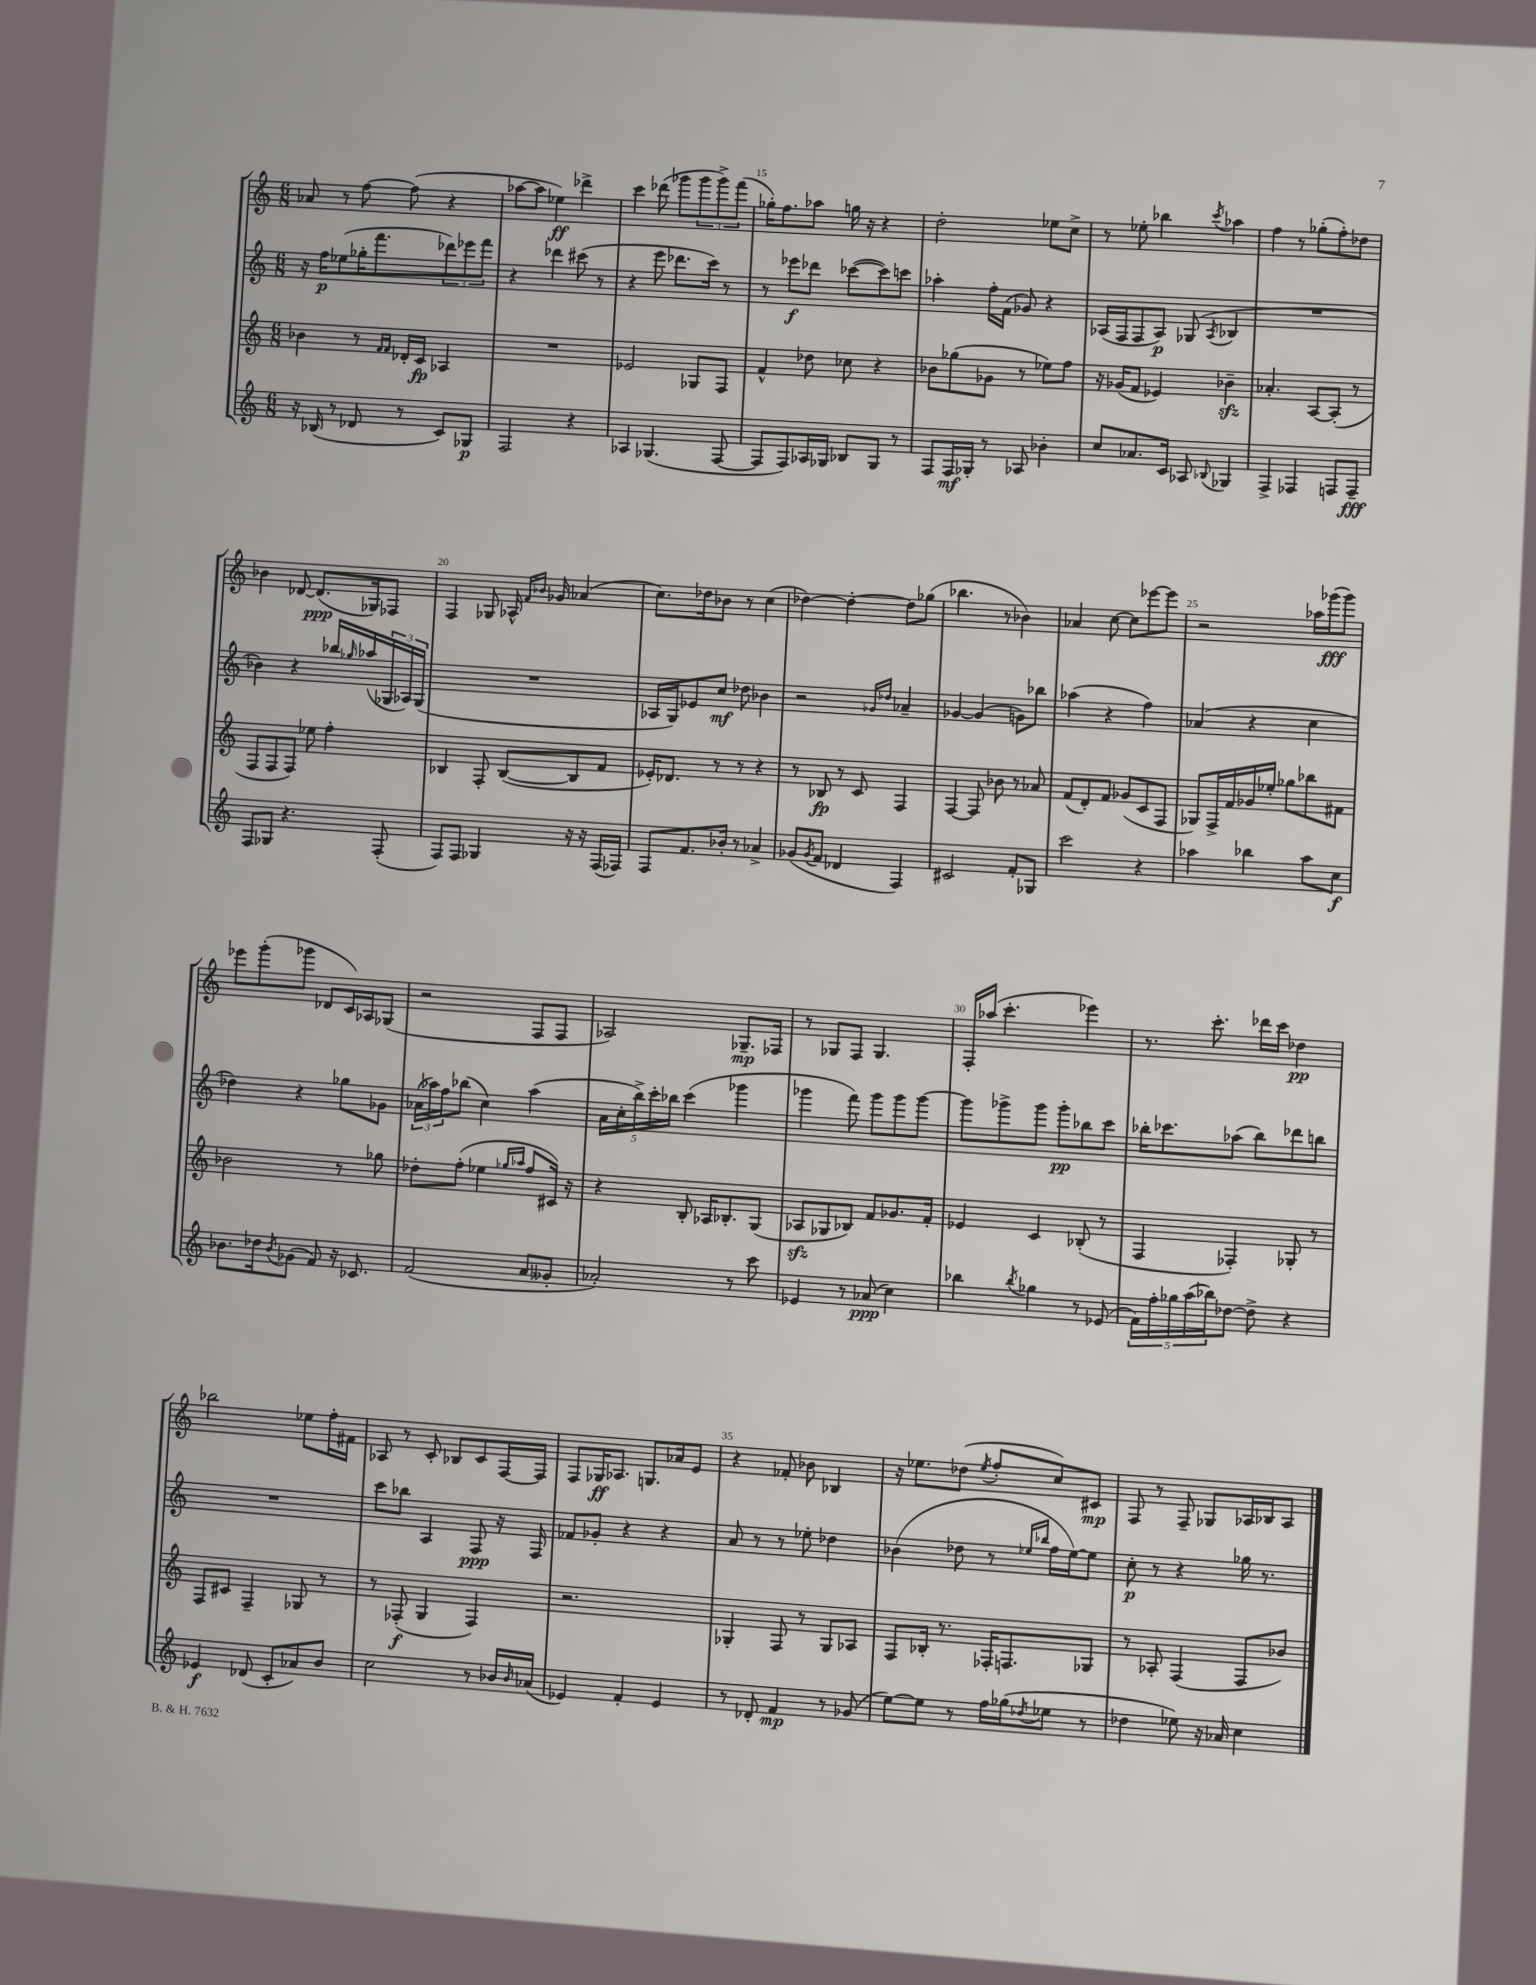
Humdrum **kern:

**kern	**dynam	**kern	**dynam	**kern	**dynam	**kern	**dynam
*part4	*part4	*part3	*part3	*part2	*part2	*part1	*part1
*staff4	*staff4	*staff3	*staff3	*staff2	*staff2	*staff1	*staff1
*clefG2	*	*clefG2	*	*clefG2	*	*clefG2	*
*k[]	*	*k[]	*	*k[]	*	*k[]	*
*M6/8	*	*M6/8	*	*M6/8	*	*M6/8	*
=12	=12	=12	=12	=12	=12	=12	=12
16r	.	4b-X\	.	16r	.	8a-X/	.
(16B-X/	.	.	.	16ff\KL	p	.	.
8r	.	.	.	(8ee-X\	.	8r	.
8d-X/	.	8r	.	16gg-X'\K	.	[8ff\	.
.	.	.	.	8.fff\	.	.	.
.	.	16qqf/LL	.	.	.	.	.
.	.	16qqf/JJ	.	.	.	.	.
8r	.	16d-X'/LL	.	.	.	(8ff\]	.
.	.	16c/JJ	fp	.	.	.	.
8c/L)	.	4A-X/	.	12ddd-X\)	.	4r	.
.	.	.	.	12eee-X\	.	.	.
8G-X/J	p	.	.	.	.	.	.
.	.	.	.	12fff\J	.	.	.
=13	=13	=13	=13	=13	=13	=13	=13
2F/	.	2.r	.	4r	.	[8aa-X\L	.
.	.	.	.	.	.	8aa-\J]	.
.	.	.	.	4ddd-X\	.	4ee-X\)	ff
4r	.	.	.	(8ccc#X\	.	4ddd-X^\	.
.	.	.	.	8r	.	.	.
=14	=14	=14	=14	=14	=14	=14	=14
4A-X/	.	2e-X/	.	4r	.	4ccc\	.
(4.G-X/	.	.	.	8eee\	.	(8ddd-X\	.
.	.	.	.	8.ddd-X\L	.	8ggg-X\L	.
.	.	8G-X/L	.	.	.	12ggg-\	.
.	.	.	.	16ccc\Jk)	.	.	.
.	.	.	.	.	.	12ggg-^\)	.
[8F/	.	8F/J	.	8r	.	.	.
.	.	.	.	.	.	(12fff\J	.
=15	=15	=15	=15	=15	=15	=15	=15
8F/L]	.	4f^^/	.	8r	.	16gg-X'\KL)	.
.	.	.	.	.	.	8.ff\	.
8F/)	.	.	.	8eee-X\L	f	.	.
16A-X/L	.	8dd-X\	.	8ddd-X\J	.	8aa-X\J	.
16G-X/JJ	.	.	.	.	.	.	.
8B-X/L	.	8cc-X\	.	([8ccc-X\L	.	16ggn\	.
.	.	.	.	.	.	16r	.
8G-/J	.	4r	.	8ccc-\])	.	4r	.
8r	.	.	.	8cccn\J	.	.	.
=16	=16	=16	=16	=16	=16	=16	=16
8F/L	.	8b-X\L	.	4aa-X'\	.	2dd'\	.
16F/L	mf	(8gg-X\	.	.	.	.	.
16G-X'/JJ	.	.	.	.	.	.	.
8r	.	8g-X\J	.	16ff'\LL	.	.	.
.	.	.	.	(16f\JJ	.	.	.
8A-X/	.	8r	.	8g-X/)	.	.	.
4b-X'\	.	8ee-X\L)	.	4r	.	8ee-X\L	.
.	.	8ff\J	.	.	.	8cc^\J	.
=17	=17	=17	=17	=17	=17	=17	=17
8cc/L	.	16r	.	(16A-X/LL	.	8r	.
.	.	(16g-X/KL	.	16F/J	.	.	.
8.a-X/	.	8f/J	.	8F/	.	8ee-X'\	.
.	.	4e-X/)	.	8A-/J)	p	4bb-X\	.
16c/Jk	.	.	.	.	.	.	.
8A-X/	.	.	.	(8G-X/	.	.	.
8qqB-X/	.	.	.	8qA-/	.	8qccc/	.
4G-X/	.	4b-Xzz~\	.	4B-X/	.	4aa-X\	.
=18	=18	=18	=18	=18	=18	=18	=18
4F^/	.	4.a-X'/	.	2.r	.	4ff\	.
4F-X/	.	.	.	.	.	8r	.
.	.	[8A/L	.	.	.	(8gg-X'\L	.
8Fn/L	.	(8A'/J]	.	.	.	8ff'\)	.
8F~/J	fff	8r	.	.	.	8dd-X\J	.
!!LO:LB:g=z
=19	=19	=19	=19	=19	=19	=19	=19
8F/L	.	8F/L	.	4b-X\)	.	4b-X\	.
8G-X/J	.	8F/	.	.	.	.	.
4.r	.	8F/J)	.	4r	.	[8d-X/	.
.	.	8ee-X\	.	.	.	(8.d-/L]	ppp
.	.	4ff'\	.	16bb-X/LL	.	.	.
.	.	.	.	16qqgg-X/	.	.	.
.	.	.	.	(16aa-X/	.	16G-X/k)	.
(8F'/	.	.	.	24G-X/	.	8F-X/J	.
.	.	.	.	24A-X/)	.	.	.
.	.	.	.	(24G-/JJ	.	.	.
=20	=20	=20	=20	=20	=20	=20	=20
8F/L)	.	4B-X/	.	2.r	.	4F/	.
8F/J	.	.	.	.	.	.	.
4G-X/	.	8F'/	.	.	.	8G-X/	.
.	.	([8B-/L	.	.	.	16A-X^^/	.
.	.	.	.	.	.	16qqf/LL	.
.	.	.	.	.	.	16qqb-X/JJ	.
.	.	.	.	.	.	16g-X/	.
16r	.	8B-/]	.	.	.	(4a-X/	.
16r	.	.	.	.	.	.	.
(16F/LL	.	8f/J	.	.	.	.	.
16F-X/JJ)	.	.	.	.	.	.	.
=21	=21	=21	=21	=21	=21	=21	=21
8F/L	.	16e-X'/KL)	.	16A-X/LL	.	8.cc\L)	.
.	.	8.d-X/J	.	16G/J)	.	.	.
8.f/	.	.	.	8e-X/	.	.	.
.	.	.	.	.	.	16dd-X\k	.
.	.	8r	.	8cc/J	mf	8b-X\J	.
16b-X'/Jk	.	.	.	.	.	.	.
8r	.	8r	.	8dd-X\	.	8r	.
4a-X^/	.	4r	.	4b-X\	.	(4cc\	.
=22	=22	=22	=22	=22	=22	=22	=22
(8g-X/L	.	8r	.	2r	.	[4dd-X\)	.
8qg-/	.	.	.	.	.	.	.
8f/J	.	8B-X/	fp	.	.	.	.
4d-X/	.	8r	.	.	.	4dd-'\_	.
.	.	8c/	.	.	.	.	.
.	.	.	.	16qqg-X/LL	.	.	.
.	.	.	.	16qqdd-X/JJ	.	.	.
4F/)	.	4F/	.	4a-X~/	.	8dd-\L]	.
.	.	.	.	.	.	(8gg-X\J	.
=23	=23	=23	=23	=23	=23	=23	=23
2c#X/	.	[4F/	.	[4g-X/	.	4.bb-X\	.
.	.	8F/]	.	(4g-/]	.	.	.
.	.	8b-X\	.	.	.	8r	.
8f'/L	.	8r	.	8gn\L)	.	4b-X\)	.
8G-X/J	.	8a-X/	.	8bb-X\J	.	.	.
=24	=24	=24	=24	=24	=24	=24	=24
2ccc\	.	(8f/L	.	(4aa-X\	.	4a-X/	.
.	.	8d'/)	.	.	.	.	.
.	.	8f/J	.	4r	.	[8cc\	.
.	.	(8g-X/L	.	.	.	8cc\L]	.
4r	.	8c/	.	4ff\)	.	[8eee-X\	.
.	.	8F/J	.	.	.	8eee-\J]	.
=25	=25	=25	=25	=25	=25	=25	=25
4aa-X\	.	8G-X/L)	.	(4a-X/	.	2r	.
.	.	16F^/L	.	.	.	.	.
.	.	16f/	.	.	.	.	.
4bb-X\	.	16g-X/	.	4r	.	.	.
.	.	16ee-X'/JJ	.	.	.	.	.
.	.	8gg-X\L	.	.	.	.	.
8aa-\L	.	8bb-X\	.	4cc\	.	16aa-X\LL	.
.	.	.	.	.	.	(16ggg-X\J	fff
8cc\J	f	8f#X\J	.	.	.	8ggg-\J)	.
!!LO:LB:g=z
=26	=26	=26	=26	=26	=26	=26	=26
8.b-X\L	.	2b-X\	.	4dd-X\)	.	8eee-X\L	.
.	.	.	.	.	.	(8ggg'\	.
16dd-X\k	.	.	.	.	.	.	.
8qb-/	.	.	.	.	.	.	.
(8g-X\J	.	.	.	4r	.	8ggg-X\J	.
8f/)	.	.	.	.	.	8d-X/L	.
16r	.	8r	.	8gg-X\L	.	16c/L)	.
8.c-X/	.	.	.	.	.	16A-X/J	.
.	.	8gg-X\	.	8g-X\J	.	(8G-X/J	.
=27	=27	=27	=27	=27	=27	=27	=27
(2f/	.	8dd-X'\L	.	(24a-X\LL	.	2r	.
.	.	.	.	24aa-X\)	.	.	.
.	.	.	.	24ff\J	.	.	.
.	.	(8ff'\J	.	(8bb-X\J	.	.	.
.	.	4ee-X\	.	4cc\)	.	.	.
.	.	16qqgg-X/LL	.	.	.	.	.
.	.	16qqaa-X/JJ	.	.	.	.	.
8a/L	.	8ff/L	.	(4aa-\	.	8F/L	.
8g--X'/J	.	16c#X/Jk)	.	.	.	8F/J	.
.	.	16r	.	.	.	.	.
=28	=28	=28	=28	=28	=28	=28	=28
2a-X'/)	.	4r	.	20a\LL	.	2A-X/)	.
.	.	.	.	20cc'\	.	.	.
.	.	.	.	20bb^\)	.	.	.
.	.	.	.	20ccc'\	.	.	.
.	.	.	.	20bb-X\JJ	.	.	.
.	.	8B'/	.	(4ccc\	.	.	.
.	.	16A-X/KL	.	.	.	.	.
.	.	8.B-X'/	.	.	.	.	.
8r	.	.	.	4ggg-X\	.	8.G-X~/L	mp
8ccc\	.	(8G/J	.	.	.	.	.
.	.	.	.	.	.	16F-X/Jk	.
=29	=29	=29	=29	=29	=29	=29	=29
4e-X/	.	8A-Xzz/L	.	4ggg-X\	.	8r	.
.	.	8G-X/	.	.	.	8G-X/L	.
8r	.	8B-X/J)	.	8fff\)	.	8F/J	.
(8a-X/	ppp	8f/L	.	8ggg-\L	.	4.G-/	.
4cc\)	.	8.g-X/	.	8ggg-\	.	.	.
.	.	.	.	[8ggg-\J	.	.	.
.	.	16f'/Jk	.	.	.	.	.
=30	=30	=30	=30	=30	=30	=30	=30
4bb-X\	.	4e-X/	.	8ggg-\L]	.	16F'/LL	.
.	.	.	.	.	.	(16aa-X/JJ	.
.	.	.	.	8ggg-X^\	.	4.ccc'\	.
8qbb-/	.	.	.	.	.	.	.
4gg-X\	.	4c/	.	8ggg-\J	.	.	.
.	.	.	.	8ggg-'\L	pp	.	.
8r	.	(8B-X'/	.	8bb-X\	.	4eee-X\)	.
(8e-X/	.	8r	.	8ccc\J	.	.	.
=31	=31	=31	=31	=31	=31	=31	=31
20f\LL)	.	4F/	.	16bb-X'\KL	.	8.r	.
20ff'\	.	.	.	.	.	.	.
.	.	.	.	8.ccc-X\	.	.	.
20gg-X\	.	.	.	.	.	.	.
(20aa\	.	.	.	.	.	.	.
.	.	.	.	.	.	8.ccc'\	.
20bb-X\J)	.	.	.	.	.	.	.
[8dd-X\J	.	4F-X'/)	.	(8aa-X\J	.	.	.
8dd-^\]	.	.	.	8bb-\L)	.	16ddd-X\LL	.
.	.	.	.	.	.	16ccc\JJ	.
4r	.	8G-X'/	.	8ddd-X\	.	4dd-X\	pp
.	.	8r	.	8bbn\J	.	.	.
!!LO:LB:g=z
=32	=32	=32	=32	=32	=32	=32	=32
4e-X/	f	8F/L	.	2.r	.	2bb-X\	.
.	.	8c#X/J	.	.	.	.	.
(8d-X/	.	4F~/	.	.	.	.	.
8c'/L	.	.	.	.	.	.	.
8a-X/)	.	8G-X/	.	.	.	8ee-X\L	.
8b/J	.	8r	.	.	.	16ff'\L	.
.	.	.	.	.	.	16f#X\JJ	.
=33	=33	=33	=33	=33	=33	=33	=33
2cc\	.	8r	.	8ccc\L	.	8A-X/	.
.	.	(8F-X'/	f	8bb-X\J	.	8r	.
.	.	4G/	.	4A/	.	8c'/	.
.	.	.	.	.	.	8B-X/L	.
8r	.	4F-/)	.	8F/	ppp	8c/	.
16b-X/LL	.	.	.	16r	.	[16F/L	.
16qqb-/	.	.	.	.	.	.	.
(16a-X/JJ	.	.	.	16F/	.	16F/JJ]	.
=34	=34	=34	=34	=34	=34	=34	=34
4e-X/)	.	2.r	.	8f-X/L	.	8F/L	.
.	.	.	.	8g-X'/J	.	16G-X/K	ff
.	.	.	.	.	.	8.A-X/J	.
4f'/	.	.	.	4r	.	.	.
.	.	.	.	.	.	8.Gn/L	.
4e-/	.	.	.	4r	.	.	.
.	.	.	.	.	.	16a-X/k	.
.	.	.	.	.	.	8e/J	.
=35	=35	=35	=35	=35	=35	=35	=35
8r	.	4G-X'/	.	8a/	.	4r	.
8d-X'/	.	.	.	8r	.	.	.
4f/	mp	8F/	.	8r	.	8f-X'/	.
.	.	8r	.	8ee-X'\	.	8b-X\	.
8r	.	8G-/L	.	4dd-X\	.	4B-X/	.
(8g-X/	.	8A-X/J	.	.	.	.	.
=36	=36	=36	=36	=36	=36	=36	=36
[8ee\L)	.	8F/L	.	(4b-X\	.	16r	.
.	.	.	.	.	.	8.ee-X\L	.
8ee\J]	.	16B-X'/Jk	.	.	.	.	.
.	.	8.r	.	.	.	.	.
8r	.	.	.	8dd-X\	.	(8dd-X\J	.
.	.	.	.	.	.	8qee-/	.
16ff\LL	.	16F-X'/KL	.	8r	.	8ff'/L	.
(16gg-X\J	.	8.Fn/	.	.	.	.	.
.	.	.	.	16qqee-X/LL	.	.	.
8qdd-X/	.	.	.	16qqbb-X/JJ	.	.	.
8ee-X\J	.	.	.	16ff\LL	.	8cc/)	.
.	.	.	.	[16ee-\J)	.	.	.
8r	.	8G-X/J	.	8ee-\J]	.	8c#X/J	mp
=37	=37	=37	=37	=37	=37	=37	=37
4dd-X\	.	8r	.	8cc'\	p	8F/	.
.	.	8A-X'/	.	8r	.	8r	.
8ee-X\)	.	(4F/	.	4r	.	8F~/	.
16r	.	.	.	.	.	8G-X/L	.
16a-X/	.	.	.	.	.	.	.
4cc\	.	8F/L	.	16gg-X\	.	16A-X/L	.
.	.	.	.	8.r	.	16B-X/J	.
.	.	8b-X/J)	.	.	.	8A-/J	.
==	==	==	==	==	==	==	==
*-	*-	*-	*-	*-	*-	*-	*-
